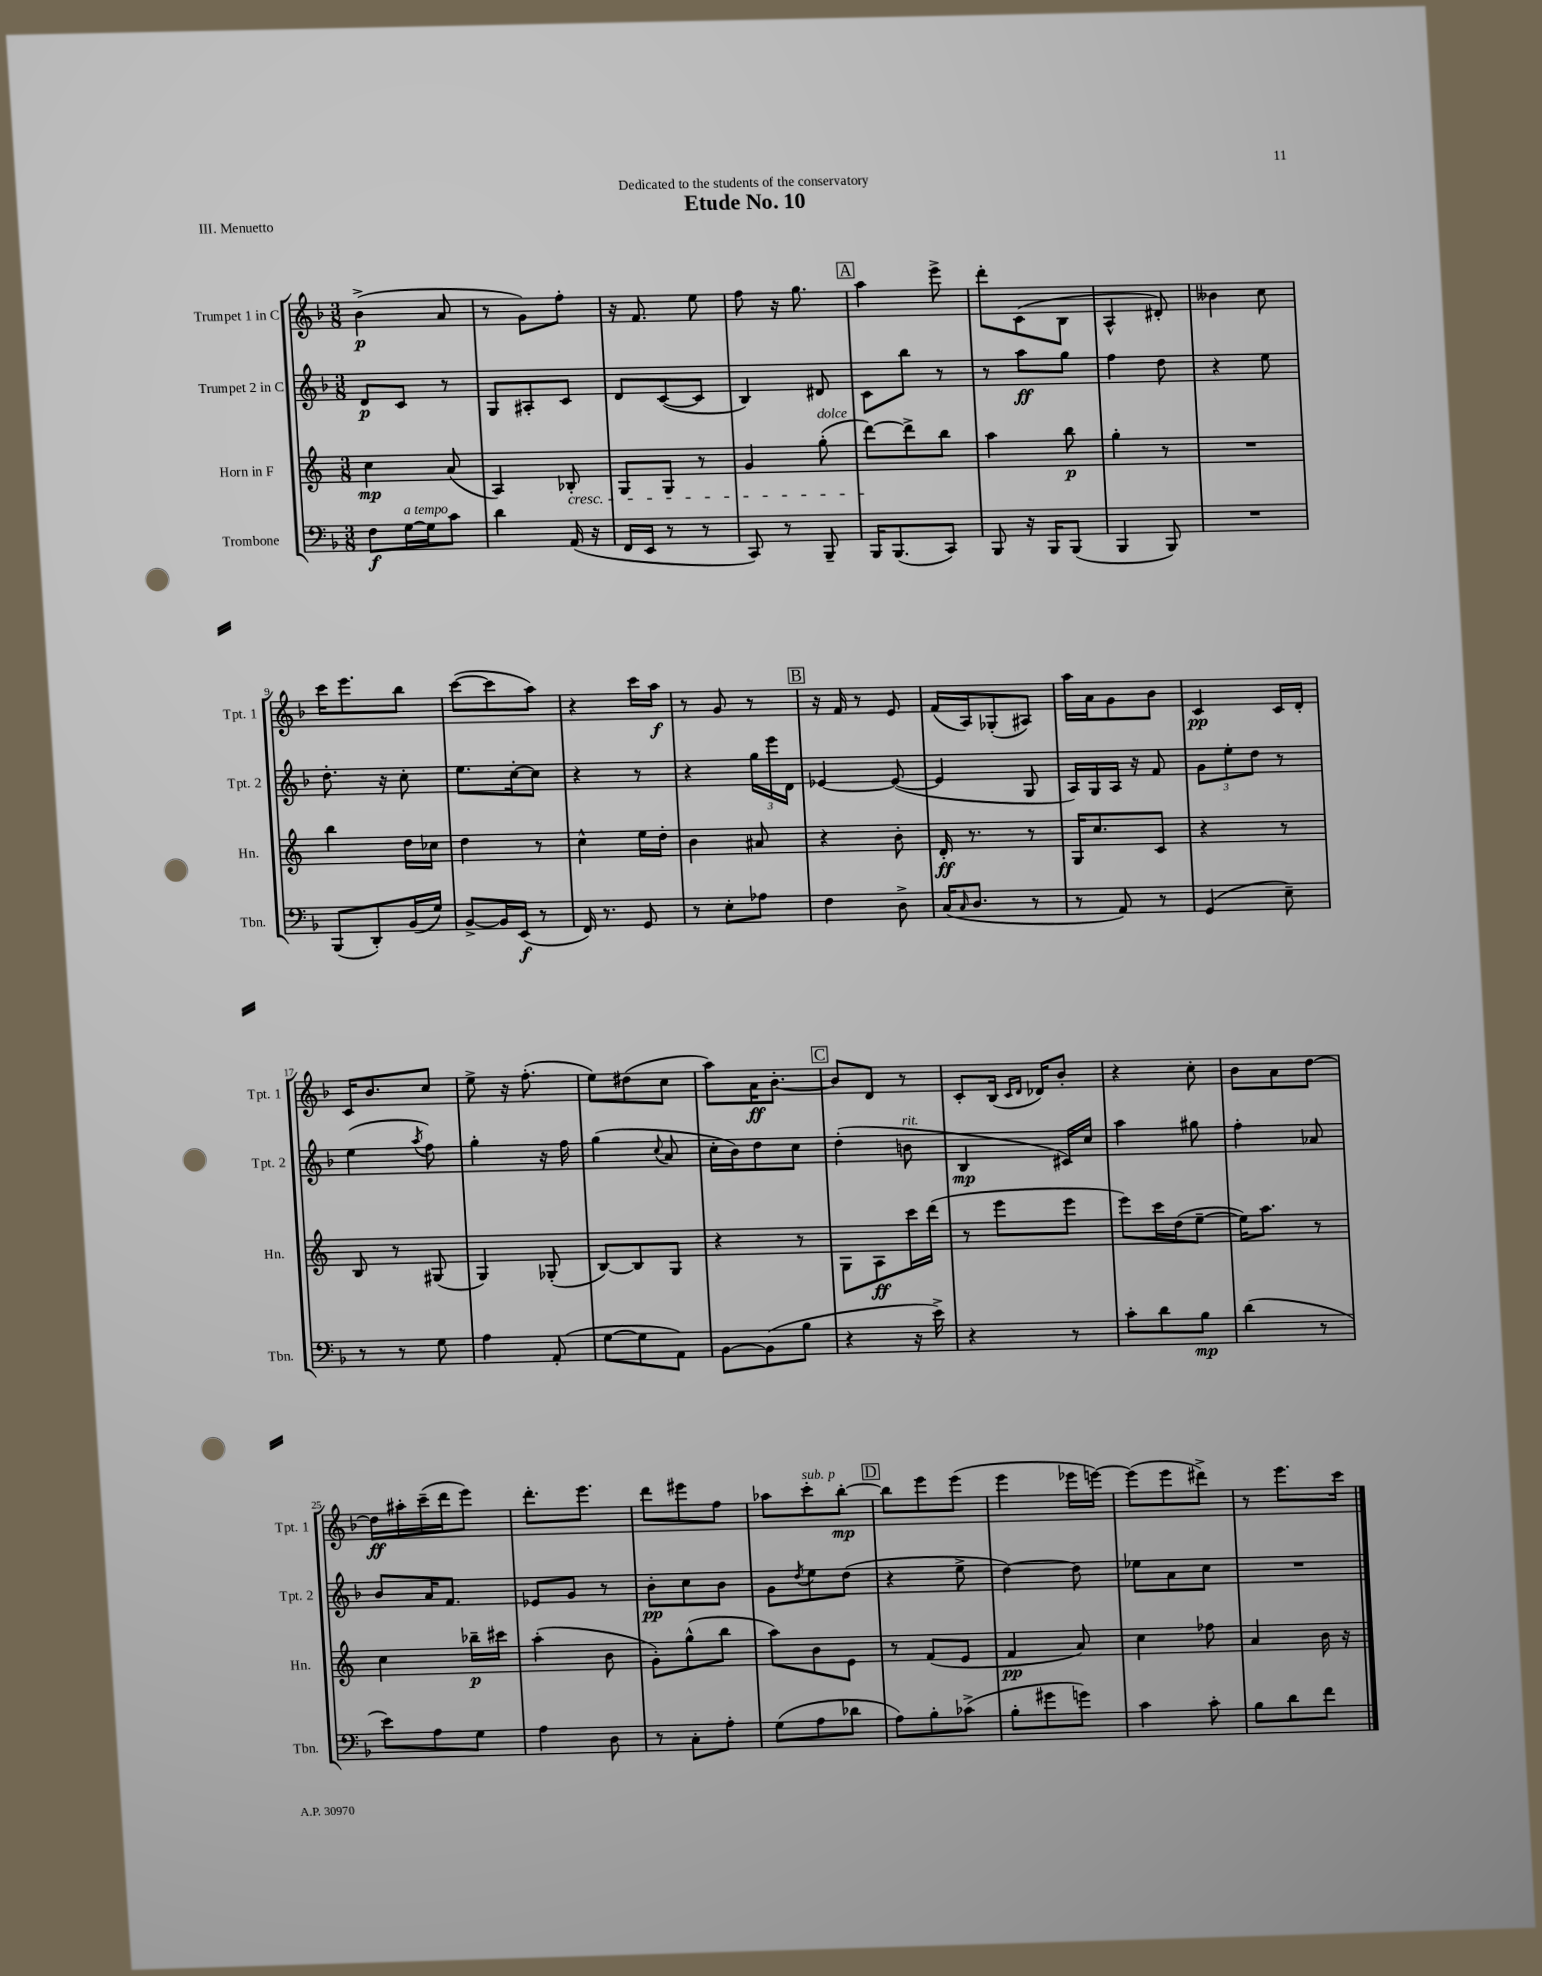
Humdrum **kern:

**kern	**kern	**kern	**kern
*staff4	*staff3	*staff2	*staff1
*clefF4	*clefG2	*clefG2	*clefG2
*k[b-]	*k[]	*k[b-]	*k[b-]
*M3/8	*M3/8	*M3/8	*M3/8
8F\L	4cc\	8d/L	(4b-^\
[16G\L	.	8c/J	.
16G\]J	.	.	.
8c\J	(8a/	8r	8a/
=	=	=	=
4d\	4A/)	8G/L	8r
.	.	8A#'/	8g\L)
(16AA/	8B-'/	8c/J	8ff'\J
16r	.	.	.
=	=	=	=
16FF/LL	8G/L	8d/L	16r
16EE/JJ	.	.	8.f/
8r	8G/J	([8c/	.
8r	8r	8c/]J	8ee\
=	=	=	=
8CC/)	4g/	4B-/)	8ff\
8r	.	.	16r
.	.	.	8.gg\
8BBB-~/	(8gg'\	8d#/	.
=	=	=	=
16BBB-/LK	[8ddd\L)	8c\L	4aa\
(8.BBB-/	.	.	.
.	8ddd^\]	8bb-\J	.
8CC/J)	8bb\J	8r	8eee^\
=	=	=	=
8BBB-/	4aa\	8r	8ddd'\L
16r	.	8aa\L	(8c\
16BBB-/LK	.	.	.
(8BBB-/J	8bb\	8gg\J	8B-\J
=	=	=	=
4BBB-/	4gg'\	4ff\	4A^^/
8BBB-/)	8r	8dd\	8d#'/)
=	=	=	=
4.r	4.r	4r	4b--\
.	.	8ee\	8cc\
=	=	=	=
(8BBB-/L	4bb\	8.dd'\	16ccc\LK
.	.	.	8.eee\
8DD'/)	.	.	.
.	.	16r	.
(16BB-/L	16dd\LL	8cc'\	8bb-\J
16G/JJ)	16cc-\JJ	.	.
=	=	=	=
[8BB-^/L	4dd\	8.ee\L	([8ccc\L
16BB-/]L	.	.	8ccc\]
(16EE/JJ	.	[16cc'\k	.
8r	8r	8cc\]J	8aa\J)
=	=	=	=
16FF/)	4cc^^\	4r	4r
8.r	.	.	.
8GG/	16ee\LL	8r	16ccc\LL
.	16dd'\JJ	.	16aa\JJ
=	=	=	=
8r	4b\	4r	8r
8E'\L	.	.	8g/
8A-\J	8a#/	24gg\LL	8r
.	.	24eee\	.
.	.	24d\JJ	.
=	=	=	=
4F\	4r	[4e-/	16r
.	.	.	16f/
.	.	.	8r
8D^\	8b'\	(8e-/_	8e/
=	=	=	=
(16C/LK	16d'/	4e-/]	(16f/LL
16qqC/	.	.	.
8.D/J	8.r	.	16A/J)
.	.	.	(8G-'/
8r	8r	8G/	8A#/J)
=	=	=	=
8r	16G/LK	16A/LL)	16aa\LL
.	8.cc/	16G/	16a\J
8AA/)	.	16A/JJ	8g\
.	.	16r	.
8r	8c/J	8f/	8b-\J
=	=	=	=
(4GG/	4r	12g\L	4c/
.	.	12ee'\	.
.	.	12dd\J	.
8E~\)	8r	8r	16c/LL
.	.	.	16d'/JJ
=	=	=	=
8r	8B/	(4ee\	16c/LK
.	.	.	8.b-/
8r	8r	.	.
.	.	8qaa/	.
8G\	(8G#/	8ff\)	8cc/J
=	=	=	=
4A\	4G/)	4gg'\	8ee^\
.	.	.	16r
.	.	.	(8.ff'\
(8AA'/	(8G-'/	16r	.
.	.	16ff\	.
=	=	=	=
[8G\L	[8B/L)	(4gg\	8ee\L)
8G\]	8B/]	.	(8dd#\
.	.	8qqcc/	.
8AA\J)	8G/J	8a/	8cc\J
=	=	=	=
[8BB-\L	4r	16cc'\LL	8aa\L)
.	.	16b-\J)	.
(8BB-\]	.	8dd\	16a\K
.	.	.	[8.b-'\J
8B-\J	8r	8cc\J	.
=	=	=	=
4r	8G\L	(4dd'\	8b-/]L
.	8A\	.	8d/J
16r	16ccc\L	8b\	8r
16e^\)	(16ddd\JJ	.	.
=	=	=	=
4r	8r	4B-/	8c'/L
.	8eee\L	.	(16B-/Jk
.	.	.	16qqc/LL
.	.	.	16qqd/JJ
.	.	.	16d-/LK)
8r	8eee\J	16c#/LL)	8b-'/J
.	.	16cc/JJ	.
=	=	=	=
8c'\L	8eee\L)	4aa\	4r
8d\	16ccc\L	.	.
.	(16dd\J	.	.
8B-\J	[8ee~\J	8gg#\	8cc'\
=	=	=	=
(4d\	16ee\]LK)	4ff'\	8b-\L
.	8.aa\J	.	.
.	.	.	8a\
8r	8r	8a-/	[8dd\J
=	=	=	=
8e\L)	4cc\	8b-/L	16dd\]LL
.	.	.	16aa#'\
8A\	.	16a/K	(16ccc~\
.	.	8.f/J	16ddd\J
8G\J	16bb-~\LL	.	8eee\J)
.	16ccc#\JJ	.	.
=	=	=	=
4A\	(4aa'\	8e-/L	8.ddd'\L
.	.	8g/J	.
.	.	.	8.eee\J
8D\	8b\	8r	.
=	=	=	=
8r	8g'\L)	8b-'\L	8ddd\L
8C'\L	(8gg^^\	8cc\	8eee#\
8A'\J	8bb\J	8b-\J	8ff\J
=	=	=	=
(8G\L	8aa\L)	8g\L	8aa-\L
.	.	8qdd/	.
8A\	8b\	8ee\	8ccc'\
8d-\J	8e\J	(8dd\J	[8bb-'\J
=	=	=	=
8A\L)	8r	4r	8bb-\]L
8B-'\	(8f/L	.	8eee\
(8c-^\J	8e/J	8ee^\	(8eee\J
=	=	=	=
8B-'\L	4f/	[4dd\)	4eee\
8g#\	.	.	.
8g\J)	8a/)	8dd\]	16eee-\LL
.	.	.	[16eee\JJ)
=	=	=	=
4c\	4cc\	8ee-\L	(8eee\]L
.	.	8a\	8eee\
8c'\	8ff-\	8cc\J	8ddd#^\J)
=	=	=	=
8B-\L	4a/	4.r	8r
8d\	.	.	8.eee\L
8f\J	16b\	.	.
.	16r	.	16ccc\Jk
==	==	==	==
*-	*-	*-	*-
